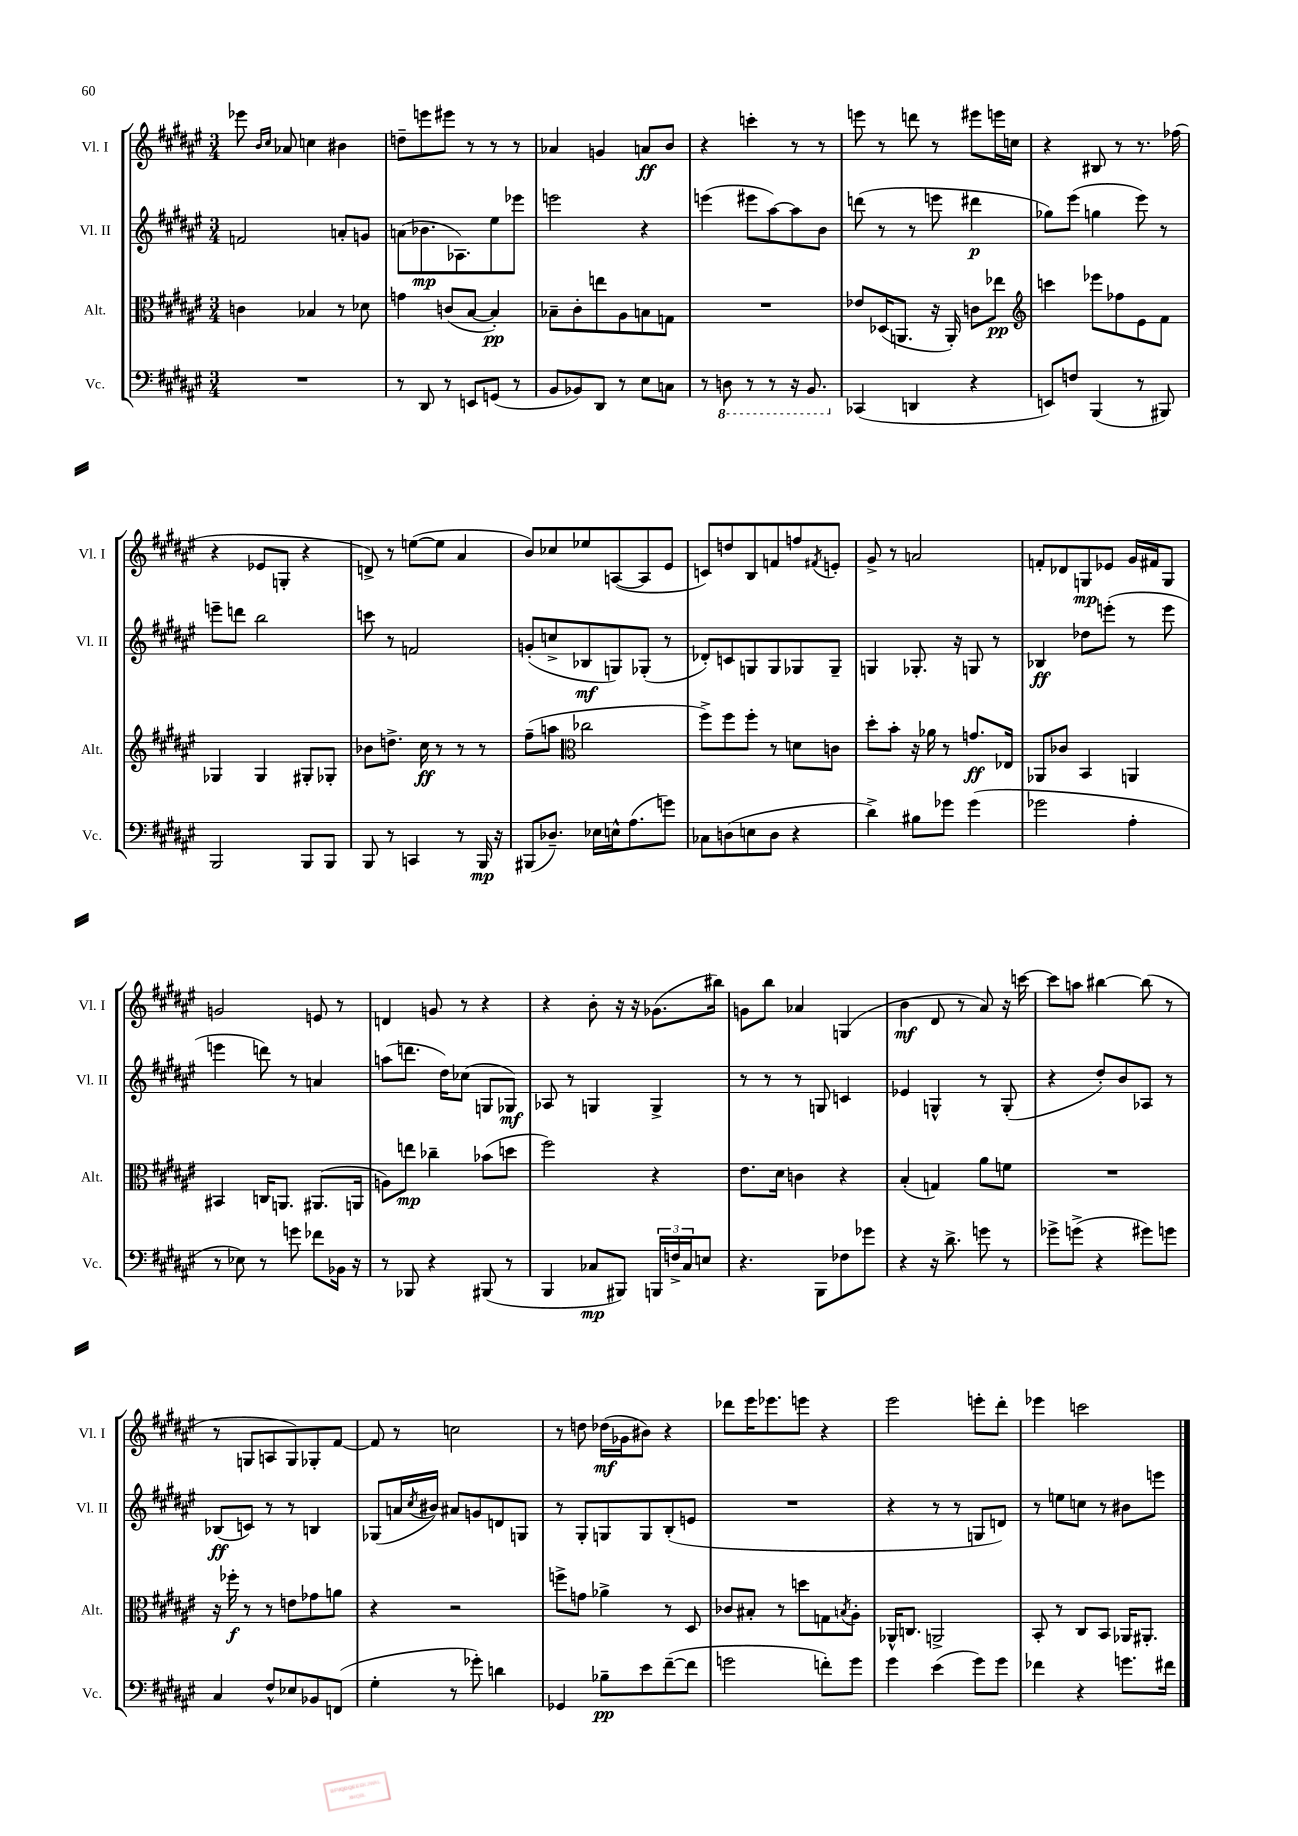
<<
\new StaffGroup <<
\new Staff = "s0" \with { instrumentName = "Vl. I" shortInstrumentName = "Vl. I" } {
    \clef treble \key fis \major \numericTimeSignature \time 3/4
    ees'''8 \grace { b'16 cis''16 } aes'8 c''4 bis'4 |
    d''8-- e'''8 eis'''8 r8 r8 r8 |
    aes'4 g'4 a'8\ff b'8 |
    r4 c'''4-. r8 r8 |
    e'''8 r8 d'''8 r8 eis'''8 e'''16 c''16 |
    r4 bis8 r8 r8. fes''16( |
    r4 ees'8 g8-. r4 |
    d'8->) r8 e''8~( e''8 ais'4 |
    b'8) ces''8 ees''8 a8~( a8 eis'8 |
    c'8) d''8 b8 f'8 f''8 \acciaccatura { fis'8 } e'8-. |
    gis'8-> r8 a'2 |
    f'8-. des'8 g8\mp ees'8 gis'16 fis'16 g8 |
    g'2 e'8 r8 |
    d'4 g'8 r8 r4 |
    r4 b'8-. r16 r16 ges'8.( bis''16) |
    g'8 b''8 aes'4 g4( |
    b'4\mf dis'8 r8 ais'8) r16 c'''16~ |
    c'''8 a''8 bis''4~ bis''8( r8 |
    r8 g8 a8 g8) ges8-. fis'8~ |
    fis'8 r8 c''2 |
    r8 d''8 des''16\mf( ges'16 bis'8) r4 |
    des'''8 eis'''16 ees'''8. e'''8 r4 |
    eis'''2 e'''8-. dis'''8-. |
    ees'''4 c'''2 \bar "|." |
}
\new Staff = "s1" \with { instrumentName = "Vl. II" shortInstrumentName = "Vl. II" } {
    \clef treble \key fis \major \numericTimeSignature \time 3/4
    f'2 a'8-. g'8 |
    a'8( bes'8.\mp aes8.) eis''8 ees'''8 |
    e'''2 r4 |
    e'''4( eis'''8 ais''8~) ais''8 b'8 |
    d'''8( r8 r8 e'''8 dis'''4\p |
    ges''8) eis'''8( g''4 eis'''8) r8 |
    e'''8-- d'''8 b''2 |
    c'''8 r8 f'2 |
    g'8-.( c''8-> bes8\mf g8) ges8-.( r8 |
    des'8-.) c'8 g8 g8 ges8 ges8-- |
    g4 ges8.-. r16 g8 r8 |
    bes4\ff des''8 e'''8-.( r8 e'''8 |
    e'''4 d'''8) r8 a'4 |
    a''8( d'''8. dis''16) ces''8( g8 ges8\mf) |
    aes8 r8 g4 g4-> |
    r8 r8 r8 g8 c'4 |
    ees'4 g4-^ r8 g8-.( |
    r4 dis''8-.) b'8 aes8 r8 |
    bes8\ff( c'8) r8 r8 b4 |
    ges8( a'16 \acciaccatura { cis''8 } bis'16) ais'8 g'8 d'8 g8 |
    r8 gis8-. g8 g8 b8-.( e'8 |
    R2. |
    r4 r8 r8 g8 d'8) |
    r8 e''8 c''8 r8 bis'8 e'''8 \bar "|." |
}
\new Staff = "s2" \with { instrumentName = "Alt." shortInstrumentName = "Alt." } {
    \clef alto \key fis \major \numericTimeSignature \time 3/4
    c'4 bes4 r8 des'8 |
    g'4 c'8( b8~ b4-.\pp) |
    bes8-- cis'8-. e''8 ais8 b8 g8 |
    R2. |
    ees'8 des16( a,8. r16 a,16-.) c'8 ees''8\pp |
    \clef treble c'''4 ees'''8 fes''8 eis'8 fis'8 |
    ges4 ges4 gis8-. ges8-. |
    bes'8 d''8.-> cis''16\ff r8 r8 r8 |
    fis''8--( a''8 \clef alto ces''2 |
    fis''8->) fis''8 fis''8-. r8 d'8 c'8 |
    dis''8-. b'8-. r16 aes'16 r8 g'8.\ff ees16 |
    aes,8 ces'8 b,4 a,4 |
    bis,4 c16 a,8. ais,8.( a,16 |
    a8) e''8\mp ces''4-- bes'8( d''8 |
    fis''2) r4 |
    eis'8. dis'16 c'4 r4 |
    b4-.( g4) ais'8 f'8 |
    R2. |
    r16 fes''16-.\f r8 r8 e'8 ges'8 a'8 |
    r4 r2 |
    f''8-> g'8 aes'4-> r8 dis8 |
    ces'8 bis8-. r8 d''8 g8 \acciaccatura { b8 } ais8-. |
    aes,16-^ c8. a,2-> |
    b,8-. r8 cis8 b,8 aes,16 ais,8.-. \bar "|." |
}
\new Staff = "s3" \with { instrumentName = "Vc." shortInstrumentName = "Vc." } {
    \clef bass \key fis \major \numericTimeSignature \time 3/4
    R2. |
    r8 dis,8 r8 e,8 g,8( r8 |
    b,8 bes,8) dis,8 r8 eis8 c8 |
    r8 \ottava #-1 d,8 r8 r8 r16 b,,8. \ottava #0 |
    ces,4( d,4 r4 |
    e,8) f8 b,,4( r8 bis,,8) |
    b,,2 b,,8 b,,8 |
    b,,8 r8 c,4 r8 b,,16\mp r16 |
    bis,,8( des8.--) ees16 e16-^ ais8.( g'8) |
    ces8 d8( e8 d8 r4 |
    dis'4->) bis8 ges'8 ges'4( |
    ges'2 ais4-. |
    r8 ees8) r8 g'8 fes'8 bes,16 r16 |
    r8 bes,,8 r4 bis,,8( r8 |
    b,,4 ces8\mp bis,,8) \tuplet 3/2 { b,,16 f16-> ces16 } e8 |
    r4. b,,8 fes8 ges'8 |
    r4 r16 dis'8.-> g'8 r8 |
    ges'8-> g'8->( r4 gis'8) g'8 |
    cis4 fis8-^ ees8 bes,8 f,8( |
    gis4-. r8 ges'8-.) d'4 |
    ges,4 bes8--\pp eis'8 fis'8~--( fis'8 |
    g'2 f'8-.) g'8 |
    gis'4 eis'4( gis'8) gis'8 |
    fes'4 r4 g'8. fis'16 \bar "|." |
}
>>
>>
\layout { \context { \Score \remove "Bar_number_engraver" } }
